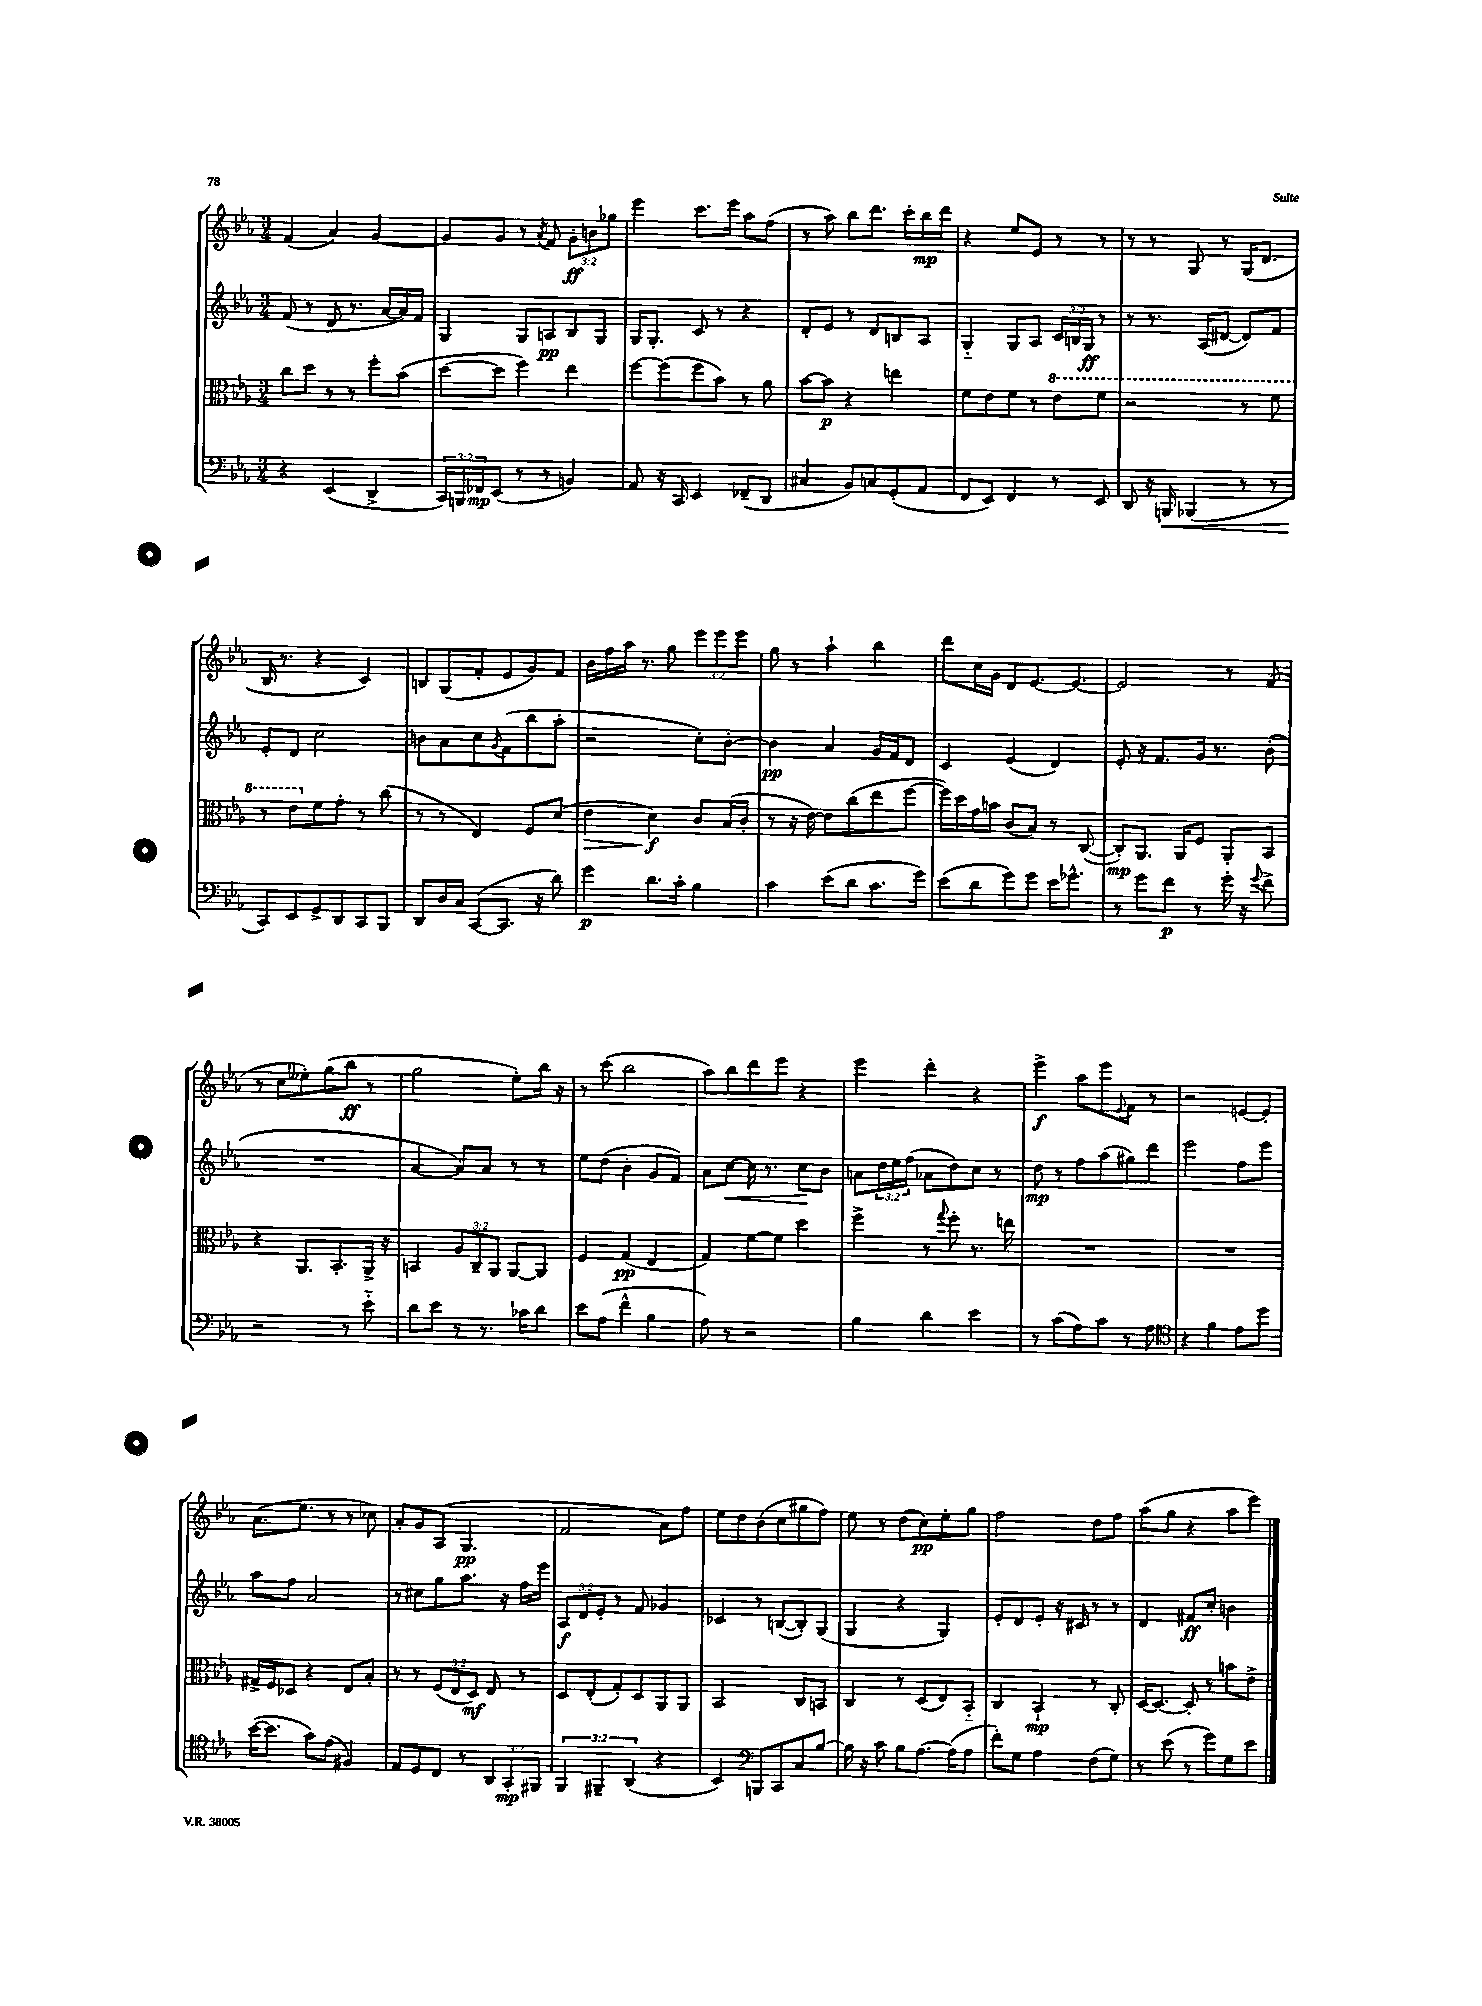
<<
\new StaffGroup <<
\new Staff = "s0" {
    \clef treble \key ees \major \numericTimeSignature \time 3/4 \override Staff.TupletNumber.text = #tuplet-number::calc-fraction-text
    f'4( aes'4) g'4~ |
    g'8 g'8 r8 \acciaccatura { aes'8 } f'8 \tuplet 3/2 { g'8-.\ff b'8 ges''8 } |
    ees'''4 c'''8. ees'''16 aes''8 f''8( |
    r8 aes''8) bes''8 d'''8. c'''16-. bes''16\mp d'''16 |
    r4 ees''8 ees'8 r8 r8 |
    r8 r8 g8 r8 g16( d'8. |
    bes16 r8. r4 c'4) |
    b8 g8( f'8-. ees'8 g'8) f'8 |
    bes'16 f''16 aes''16 r8. g''8 \tuplet 3/2 { ees'''8 ees'''8 ees'''8 } |
    g''8 r8 aes''4-! bes''4 |
    d'''8 c''16 g'16 d'8 ees'8.~ ees'8.~ |
    ees'2 r8 f'8( |
    r8 c''8 eeses''8-.) g''8( bes''8\ff r8 |
    g''2 ees''8-.) bes''16 r16 |
    r8 c'''8( bes''2 |
    aes''8) bes''8 d'''8 ees'''8 r4 |
    ees'''4 d'''4-. r4 |
    ees'''4->\f aes''8 ees'''8 \appoggiatura { ees'8 } f'8 r8 |
    r2 e'8~ e'8-. |
    aes'8.( ees''8. r8 r8 ces''8) |
    aes'8-. g'8 aes8( g4.\pp |
    f'2 aes'8) f''8 |
    ees''8 d''8 bes'8( c''8 gis''8 f''8) |
    ees''8 r8 d''8( c''8\pp) ees''8-. g''8 |
    f''2 d''8 f''8 |
    aes''8( g''8 r4 aes''8 ees'''8) \bar "|." |
}
\new Staff = "s1" {
    \clef treble \key ees \major \numericTimeSignature \time 3/4 \override Staff.TupletNumber.text = #tuplet-number::calc-fraction-text
    f'8( r8 d'8 r8. aes'16~ aes'16) f'16 |
    g4 g8 a8\pp bes8 g8 |
    g16 g8.-. c'8 r8 r4 |
    d'8-. ees'8 r8 d'8 b8 aes8 |
    g4-_ g8 aes8 \tuplet 3/2 { c'16 b16 g16\ff } r8 |
    r8 r8. aes16( dis'8~ dis'8) f'8 |
    ees'8-. d'8 c''2 |
    b'8 aes'8 c''8 \acciaccatura { g'8 } f'8( bes''8 aes''8-. |
    r2 c''8-.) bes'8~-. |
    bes'4\pp aes'4 g'16 f'16 d'8 |
    c'4 ees'4( d'4) |
    ees'8-. r16 f'8. g'16 r8. bes'8-.( |
    R2. |
    aes'4~ aes'8) aes'8 r8 r8 |
    ees''8 d''8( bes'4-. g'8 f'8) |
    aes'8 c''8~\< c''16 r8. c''8\! bes'8 |
    a'8 \tuplet 3/2 { d''16 ees''16 f''16( } aes'8 d''8) c''8 r8 |
    d''8\mp r8 f''8 aes''8( gis''8) d'''8 |
    ees'''2 f''8 ees'''8 |
    aes''8 f''8 aes'2 |
    r8 cis''8 g''8 aes''8. r16 f''16 ees'''16 |
    \tuplet 3/2 { aes8\f d'8 ees'8-. } r8 f'8 ges'4 |
    ces'4 r8 b8~( b8-.) g8( |
    g4 r4 g4) |
    ees'8-. d'8 ees'8-. r16 cis'16 r8 r8 |
    d'4 fis'8\ff c''8-. b'4 \bar "|." |
}
\new Staff = "s2" {
    \clef alto \key ees \major \numericTimeSignature \time 3/4 \override Staff.TupletNumber.text = #tuplet-number::calc-fraction-text
    c''8 d''8 r8 r8 f''8-. bes'8( |
    d''8~ d''8 f''4) ees''4 |
    f''8~ f''8( f''8 bes'8) r8 aes'8 |
    bes'8~ bes'8\p r4 e''4 |
    f'8 ees'8 f'8 r8 \ottava #1 ees''8 f''8 |
    r2 r8 f''8 |
    r8 ees''8 \ottava #0 f'8 g'8-. r8 c''8( |
    r8 r8 ees4) f8 d'8( |
    ees'4\> d'4\f\!) c'8 bes16( c'16-. |
    r8 r16 ees'16~) ees'8 c''8( ees''8 f''8~ |
    f''16) d''16 g'16 b'16 c'8( bes8) r8 c8~( |
    c8-.\mp) aes,8. aes,16 f8 aes,8-. bes,8 |
    r4 aes,8. bes,8.-. aes,16-> r16 |
    b,4 \tuplet 3/2 { aes8 c8-- aes,8 } aes,8~ aes,8 |
    f4 g4\pp( ees4 |
    g4) f'8~ f'8 d''4 |
    f''4-> r8 \appoggiatura { g''8 } f''8-. r8. e''16 |
    R2. |
    R2. |
    gis16-> f16 des8 r4 ees8 bes8-. |
    r8 r8 \tuplet 3/2 { f8( ees8 d8\mf) } ees8 r8 |
    d8 ees8-.( g8-.) d8 aes,8 aes,8 |
    bes,2 c8 b,8 |
    c4 r8 d8( ees8) bes,8-_ |
    c4 bes,4-!\mp r8 c8-. |
    d16~ d8.~ d8-. r8 b'8 ees'8-> \bar "|." |
}
\new Staff = "s3" {
    \clef bass \key ees \major \numericTimeSignature \time 3/4 \override Staff.TupletNumber.text = #tuplet-number::calc-fraction-text
    r4 ees,4( d,4-> |
    \tuplet 3/2 { c,16) b,,16 fes,16\mp } ees,8( r8 r8 b,4) |
    aes,8 r16 c,16 ees,4 fes,8--( d,8 |
    cis4 bes,8) c8 g,8-.( aes,8 |
    f,8 ees,8) f,4 r8 ees,8 |
    d,8 r16 b,,16\< bes,,4( r8 r8 |
    c,8\!) ees,8 g,8-> d,8 c,8 bes,,8 |
    d,8 d16 c16 c,8~( c,8. r16 d'8) |
    g'4\p d'8. c'16-. bes4 |
    c'4 ees'8( d'8 c'8. g'16) |
    ees'8( d'8 g'8) g'8 ees'16 ges'8.-^ |
    r8 g'8 f'8\p r8 g'16-. r16 \appoggiatura { g'8 } f'8-> |
    r2 r8 ees'8-_ |
    d'8 ees'8 r8 r8. ces'16 d'8 |
    ees'8 aes8( f'4-^ bes4 |
    aes8) r8 r2 |
    bes4 d'4 ees'4 |
    r8 c'8( aes8) c'8 r8 aes8 |
    \clef tenor r4 f'4 ees'8 d''8 |
    bes'16~( bes'8. g'8) ees'8( fis4) |
    ees8 d8 c8 r8 \tuplet 3/2 { aes,8 g,8-.\mp fis,8 } |
    \tuplet 3/2 { f,4 fis,4-- aes,4( } r4 |
    bes,4) \clef bass b,,8 c,8 c8 bes8~ |
    bes16 r16 c'8 bes8 aes8.~ aes16( aes8 |
    f'8-.) g8 aes4 f8( g8) |
    r8 ees'8( r8 g'8) g8 ees'8 \bar "|." |
}
>>
>>
\layout { \context { \Score \remove "Bar_number_engraver" } }
